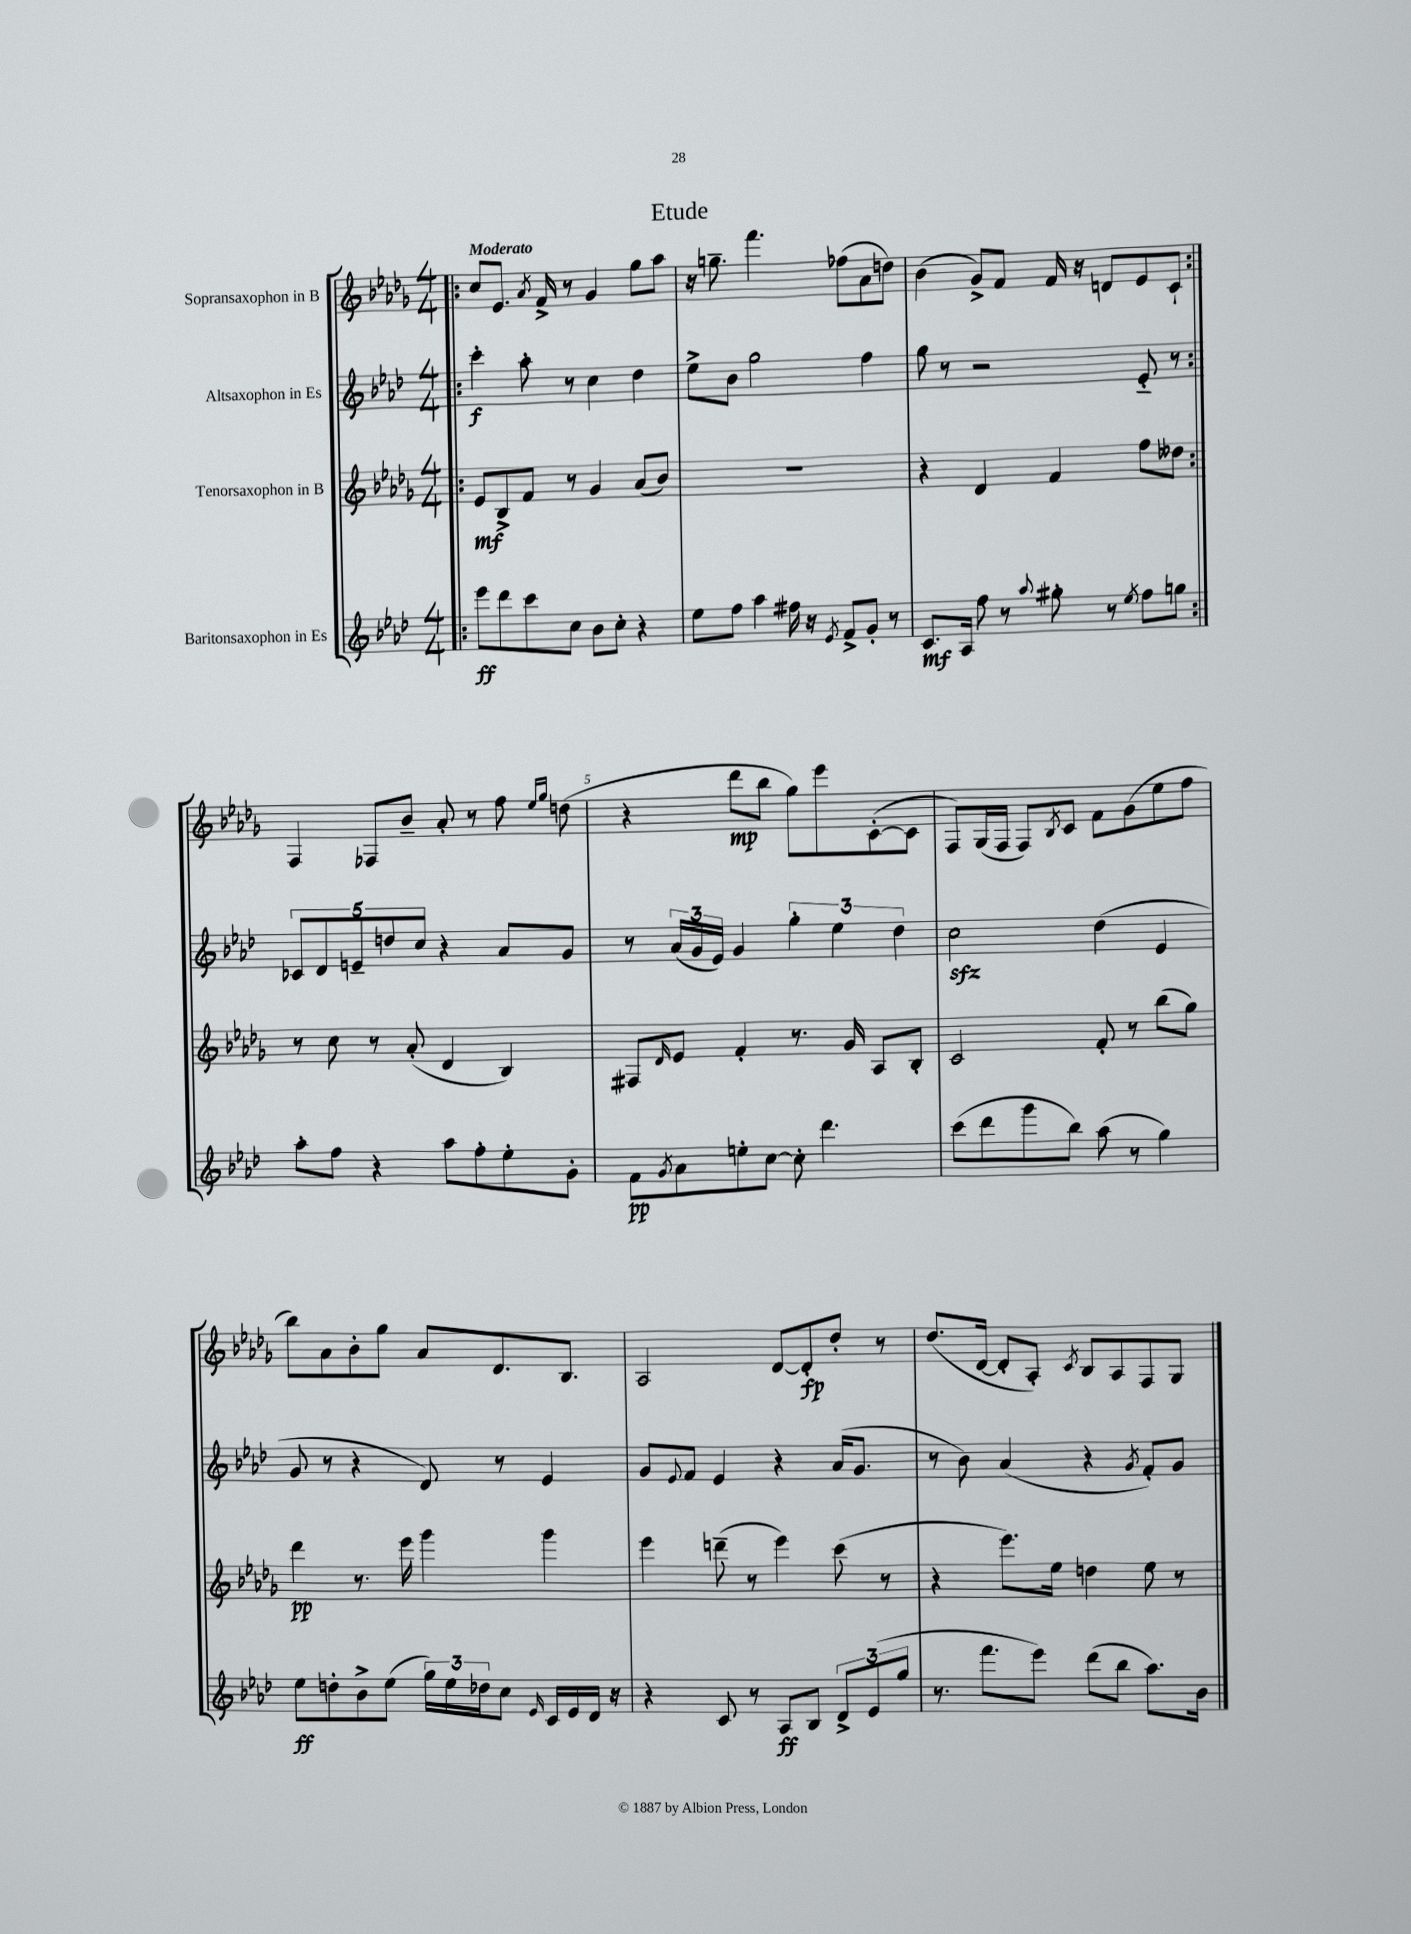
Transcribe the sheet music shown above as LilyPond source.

\header { title = "Etude" }
<<
\new StaffGroup <<
\new Staff = "s0" \with { instrumentName = "Sopransaxophon in B" } {
    \clef treble \key des \major \numericTimeSignature \time 4/4 \tempo "Moderato"
    \repeat volta 2 { \bar ".|:" c''8 ees'8. \acciaccatura { aes'8 } f'16-> r8 ges'4 ges''8 aes''8 |
    r16 g''8.-- f'''4. fes''8( aes'8 d''8) |
    bes'4( ges'8->) f'8 f'16 r16 d'8 ees'8 c'8-! | }
    f4 fes8 bes'8-- aes'8-. r8 f''8 \grace { ees''16 ges''16 } d''8( |
    r4 des'''8\mp bes''8 ges''8) ees'''8 c'8~-.( c'8 |
    f8) ges16( f16 f8) \acciaccatura { bes8 } c'8 f'8 ges'8( ees''8 f''8 |
    bes''8) aes'8 bes'8-. ges''8 aes'8 des'8. bes8. |
    aes2 des'8~ des'8-.\fp des''8-. r8 |
    des''8.( des'16~ des'8-. aes8-.) \acciaccatura { c'8 } bes8 aes8 f8 ges8 \bar "|." |
}
\new Staff = "s1" \with { instrumentName = "Altsaxophon in Es" } {
    \clef treble \key aes \major \numericTimeSignature \time 4/4
    \repeat volta 2 { \bar ".|:" c'''4-.\f aes''8-. r8 c''4 des''4 |
    ees''8-> bes'8 g''2 f''4 |
    g''8 r8 r2 ees'8-_ r8 | }
    \tuplet 5/4 { ces'8 des'8 e'8-- d''8 c''8 } r4 aes'8 g'8 |
    r8 \tuplet 3/2 { aes'16( g'16 ees'16) } g'4 \tuplet 3/2 { g''4-. ees''4 des''4 } |
    c''2\sfz des''4( ees'4 |
    g'8 r8 r4 des'8) r8 ees'4 |
    g'8 \appoggiatura { ees'8 } f'8 ees'4 r4 aes'16( g'8. |
    r8 bes'8) aes'4( r4 \acciaccatura { g'8 } f'8-.) g'8 \bar "|." |
}
\new Staff = "s2" \with { instrumentName = "Tenorsaxophon in B" } {
    \clef treble \key des \major \numericTimeSignature \time 4/4
    \repeat volta 2 { \bar ".|:" ees'8\mf bes8-> f'8 r8 ges'4 aes'8( bes'8) |
    R1 |
    r4 des'4 f'4 f''8 deses''8 | }
    r8 c''8 r8 aes'8-.( des'4 bes4) |
    fis8 \grace { des'16 } ees'8 f'4-. r8. ges'16 aes8 bes8-. |
    c'2 f'8-. r8 bes''8( ges''8) |
    des'''4\pp r8. ees'''16 ges'''4 ges'''4 |
    ees'''4 d'''8--( r8 ees'''4) c'''8( r8 |
    r4 ees'''8.) ees''16 d''4 ees''8 r8 \bar "|." |
}
\new Staff = "s3" \with { instrumentName = "Baritonsaxophon in Es" } {
    \clef treble \key aes \major \numericTimeSignature \time 4/4
    \repeat volta 2 { \bar ".|:" ees'''8\ff des'''8 c'''8 c''8 bes'8 c''8-. r4 |
    ees''8 f''8 aes''4 fis''16 r16 \acciaccatura { ees'8 } f'8-> g'8-. r8 |
    c'8.\mf aes16 f''8 r8 \appoggiatura { aes''8 } gis''8-. r8 \acciaccatura { ees''8 } f''8 g''8 | }
    aes''8-. f''8 r4 aes''8 f''8-. ees''8-. g'8-. |
    f'8\pp \acciaccatura { g'8 } aes'8 e''8-. c''8~ c''8-. des'''4. |
    c'''8( des'''8 g'''8 bes''8) aes''8( r8 g''4) |
    ees''8\ff d''8-. bes'8-> ees''8( \tuplet 3/2 { g''16) ees''16 des''16 } c''8 \grace { ees'16 } c'16 ees'16 des'16 r16 |
    r4 c'8 r8 aes8\ff bes8 \tuplet 3/2 { des'8-> ees'8( g''8 } |
    r8. f'''8. ees'''8) des'''8( bes''8 aes''8.) bes'16 \bar "|." |
}
>>
>>
\layout { \context { \Score \override BarNumber.break-visibility = ##(#f #t #t) barNumberVisibility = #(every-nth-bar-number-visible 5) } }
